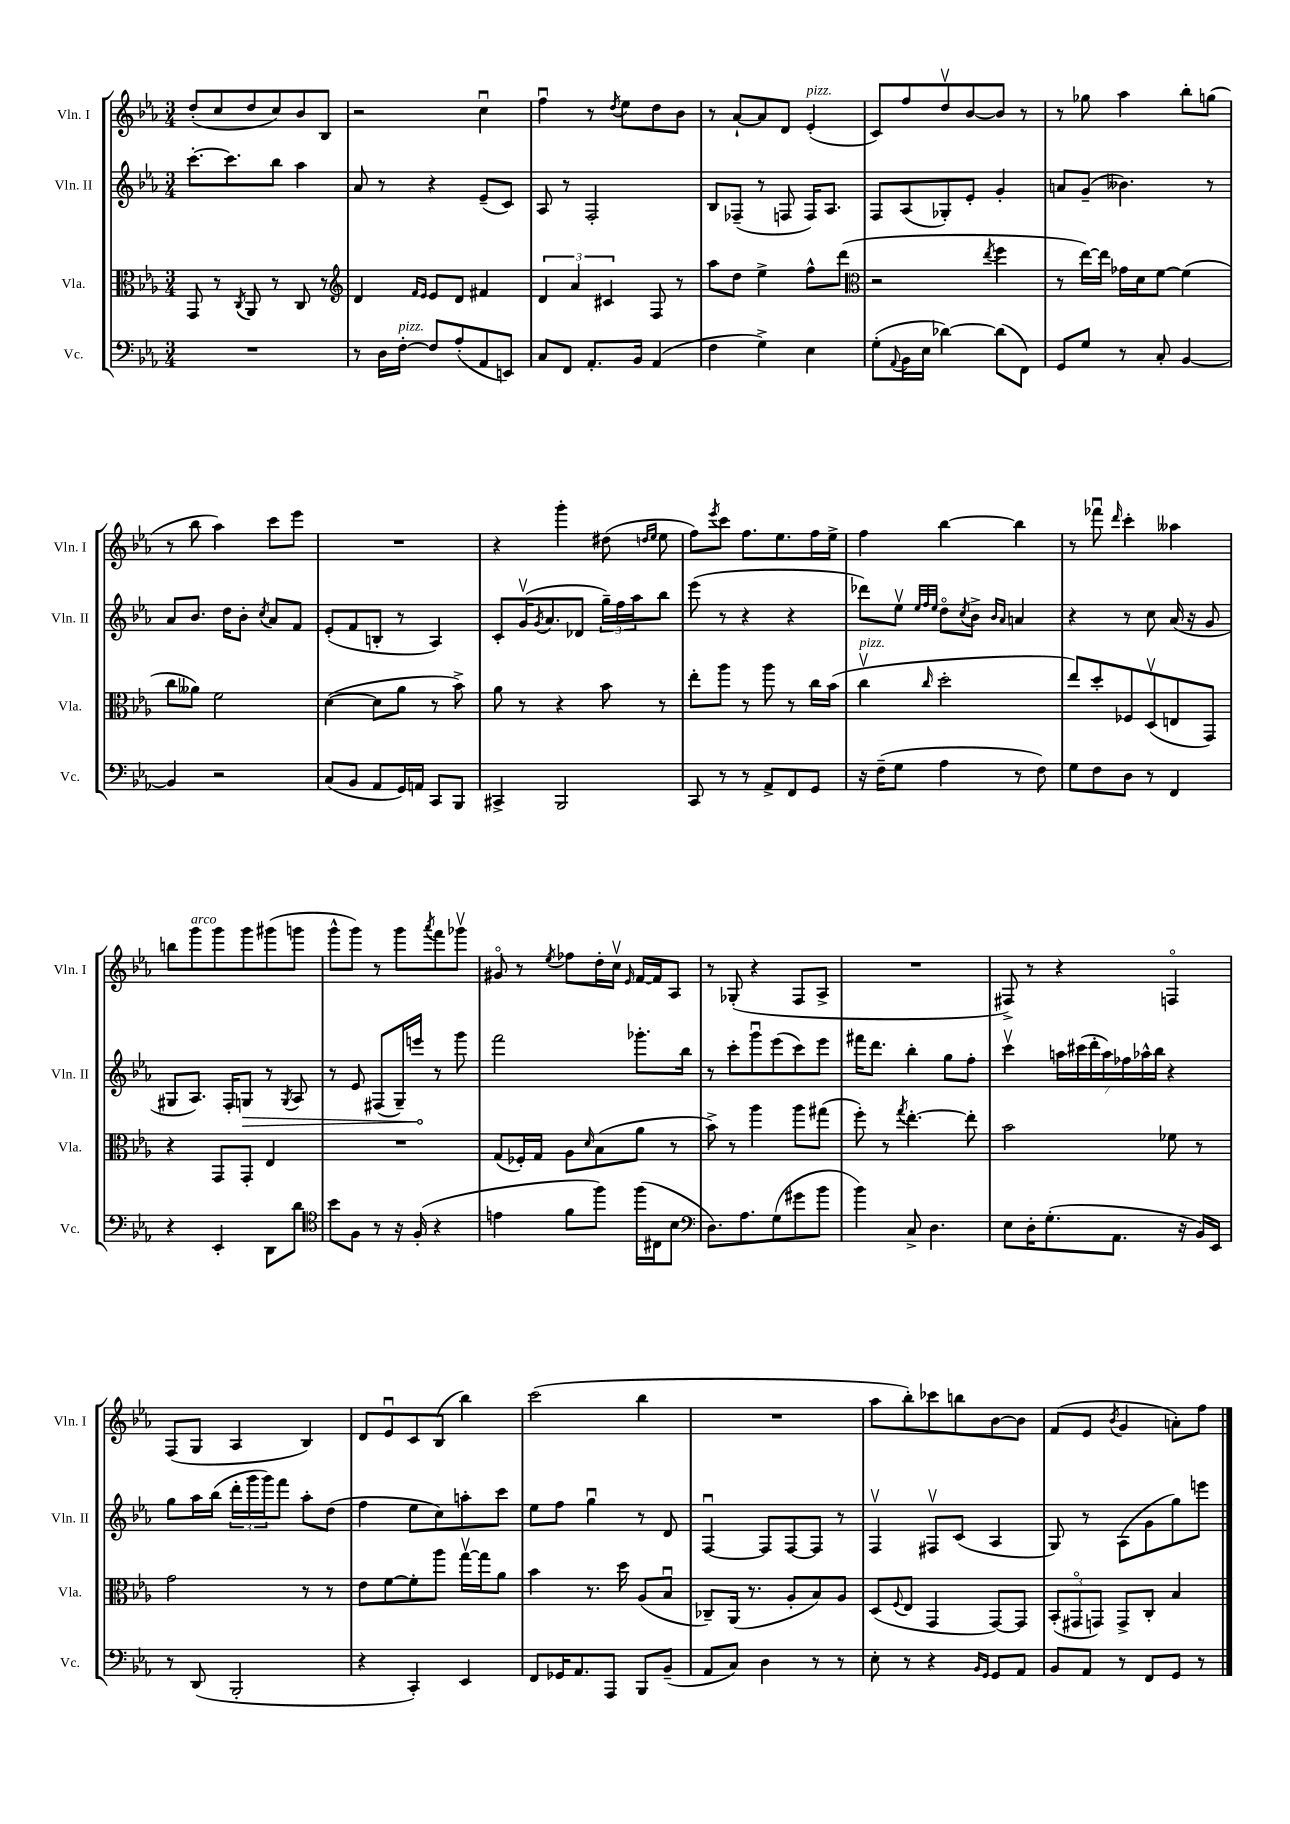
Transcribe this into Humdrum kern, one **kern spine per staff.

**kern	**kern	**kern	**kern
*staff4	*staff3	*staff2	*staff1
*clefF4	*clefC3	*clefG2	*clefG2
*k[b-e-a-]	*k[b-e-a-]	*k[b-e-a-]	*k[b-e-a-]
*M3/4	*M3/4	*M3/4	*M3/4
2.r	8GG	[8.ccc'	(8dd'
.	8r	.	8cc
.	.	8.ccc]	.
.	8qC	.	.
.	8AA-	.	8dd
.	8r	8bb-	8cc)
.	8C	4aa-	8b-
.	8r	.	8B-
=	=	=	=
*	*clefG2	*	*
8r	4d	8a-	2r
16D	.	8r	.
[16F'	.	.	.
.	16qqf	.	.
.	16qqe-	.	.
8F]	8e-	4r	.
(8A-'	8d	.	.
8AA-	4f#	(8e-~	4ccu
8EE)	.	8c)	.
=	=	=	=
8C	6d	8A-	4ffu
8FF	.	8r	.
.	6a-	.	.
8.AA-'	.	2F'	8r
.	6c#	.	.
.	.	.	8qdd
.	.	.	8ee-
16BB-	.	.	.
(4AA-	8F	.	8dd
.	8r	.	8b-
=	=	=	=
4F	8aa-	8B-	8r
.	8dd	(8F-~	[8a-`
4G^)	4ee-^	8r	8a-]
.	.	8F	8d
4E-	8ff^^	16F)	(4e-'
.	.	8.A-	.
.	(8ddd	.	.
=	=	=	=
*	*clefC3	*	*
(8G'	2r	8F	8c)
8qqAA-	.	.	.
16BB-	.	(8A-	8ff
16E-	.	.	.
[4d-)	.	8G-')	8ddv
.	.	8e-'	[8b-
.	8qee-	.	.
(8d-]	4ff	4g'	8b-]
8FF)	.	.	8r
=	=	=	=
8GG	8r	8a	8r
8G	[16ee-)	(8g~	8gg-
.	16ee-]	.	.
8r	16g-	4.b--)	4aa-
.	16d	.	.
8C'	[8f	.	.
[4BB-	(4f]	.	8bb-'
.	.	8r	(8gg
=	=	=	=
4BB-]	8cc	8a-	8r
.	8a--)	8.b-	8bb-
2r	2f	.	4aa-)
.	.	16dd	.
.	.	8b-'	.
.	.	8qcc	.
.	.	8a-	8ccc
.	.	8f	8eee-
=	=	=	=
(8C	([4d	(8e-'	2.r
8BB-	.	8f	.
8AA-	8d]	8B'	.
16GG)	8a-	8r	.
16AA	.	.	.
8CC	8r	4A-)	.
8BBB-	8b-^)	.	.
=	=	=	=
4CC#^	8a-	8c'	4r
.	8r	(16gv	.
.	.	8qg	.
.	.	8.a-	.
2BBB-	4r	.	4ggg'
.	.	8d-	.
.	8b-	24gg~)	(8dd#
.	.	24ff	.
.	.	24aa-	.
.	.	.	16qqdd
.	.	.	16qqee-
.	8r	8bb-	8ee-
=	=	=	=
8CC	8ee-'	(8eee-	8ff)
.	.	.	8qeee-
8r	8aa-	8r	8ccc
8r	8r	4r	8.ff
8AA-^	8aa-	.	.
.	.	.	8.ee-
8FF	8r	4r	.
8GG	16cc	.	16ff
.	(16b-	.	16ee-^
=	=	=	=
16r	4ccv	8ddd-)	4ff
(16F~	.	.	.
8G	.	8ee-v	.
.	.	32qqee-	.
.	.	32qqff	.
.	16qqcc	32qqee-	.
4A-	2dd'	8ddo	[4bb-
.	.	8qcc	.
.	.	8b-^	.
.	.	16qqb-	.
.	.	16qqa-	.
8r	.	4a	4bb-]
8F)	.	.	.
=	=	=	=
8G	8ee-)	4r	8r
8F	8dd'	.	8fff-u
.	.	.	16qqddd
8D	8F-	8r	4ccc'
8r	(8Dv	8cc	.
4FF	8E	(16a-	4aa--
.	.	16r	.
.	8GG)	8g	.
=	=	=	=
4r	4r	8G#	8bb
.	.	8.A-)	8ggg
4EE-'	8GG	.	8ggg
.	.	16F'	.
.	8GG'	8G	8ggg
8DD	4E-	8r	(8ggg#
.	.	8qG	.
8d	.	8A-	8ggg
=	=	=	=
*clefC4	*	*	*
8b-	2.r	8r	8ggg^^
8F	.	8e-	8ggg)
8r	.	(8F#	8r
16r	.	16G~)	8ggg
(16F'	.	16eee	.
.	.	.	8qaaa-
4r	.	8r	8fff
.	.	8ggg	8ggg-v
=	=	=	=
4e	(8G	2fff	8g#o
.	16F-')	.	8r
.	16G	.	.
.	.	.	8qee-
8f	8A-	.	8ff-
.	16qqd	.	.
8ff)	(8B-	.	16dd'
.	.	.	16ccv
.	.	.	16qqe-
(16ff	8a-	8.ggg-'	[16f
16C#	.	.	16f]
8B-	8r	.	8A-
.	.	16bb-	.
=	=	=	=
*clefF4	*	*	*
8.D)	8b-^)	8r	8r
.	8r	8ccc'	(8G-'
8.A-	.	.	.
.	4aa-	8gggu	4r
(8G	.	(8eee-	.
8g#	8aa-	8ccc)	8F
8b-	(8gg#	8eee-	8A-^
=	=	=	=
4b-)	8ff')	16fff#	2.r
.	.	8.ddd	.
.	8r	.	.
.	8qgg	.	.
8C^	[4.ee-'	4bb-'	.
4.D	.	.	.
.	.	8gg	.
.	8ee-']	8ff'	.
=	=	=	=
8E-	2b-	4cccv	8F#^)
16D'	.	.	8r
(8.G'	.	.	.
.	.	28aa	4r
.	.	(28ccc#	.
.	.	28ddd'	.
.	.	28aa)	.
8.AA-	.	.	.
.	.	28ff-	.
.	.	28aa-^^	.
.	.	28bb-	.
.	8f-	4r	4Fo
16r	.	.	.
16BB-)	8r	.	.
16EE-	.	.	.
=	=	=	=
8r	2g	8gg	(8F
(8DD	.	16aa-	8G
.	.	(16bb-	.
2BBB-'	.	24ddd'	4A-
.	.	24ggg	.
.	.	24ggg)	.
.	.	8fff	.
.	8r	8aa-'	4B-)
.	8r	(8dd	.
=	=	=	=
4r	8e-	4ff	8d
.	[8f	.	8e-u
4CC')	8f']	8ee-	8c
.	8aa-	8cc)	(8B-
4EE-	[16ggv	8aa'	4bb-)
.	16gg]	.	.
.	8a-	8ccc	.
=	=	=	=
8FF	4b-	8ee-	(2ccc
16GG-	.	8ff	.
8.AA-	.	.	.
.	8.r	4ggu	.
8AAA-	.	.	.
.	16dd	.	.
8BBB-	(8A-	8r	4bb-
(8BB-~	8B-u	8d	.
=	=	=	=
8AA-	8C-~)	[4Fu	2.r
8C)	(16AA-	.	.
.	8.r	.	.
4D	.	8F]	.
.	8A-'	[8F	.
8r	8B-)	8F]	.
8r	8A-	8r	.
=	=	=	=
8E-'	(8D	4Fv	8aa-
.	8qqF	.	.
8r	8E-	.	8bb-')
4r	4GG	8F#v	8ccc-
.	.	(8c	8bb
16qqBB-	.	.	.
16qqGG	.	.	.
8GG	[8GG)	4A-	[8b-
8AA-	8GG]	.	8b-]
=	=	=	=
8BB-	(12BB-'	8G)	(8f
.	12GG#o	.	.
8AA-	.	8r	8e-
.	12GG)	.	.
.	.	.	8qb-
8r	8GG^	(8A-	4g
8FF	8C'	8g	.
8GG	4B-	8gg)	8a')
8r	.	8eee	8ff
==	==	==	==
*-	*-	*-	*-
